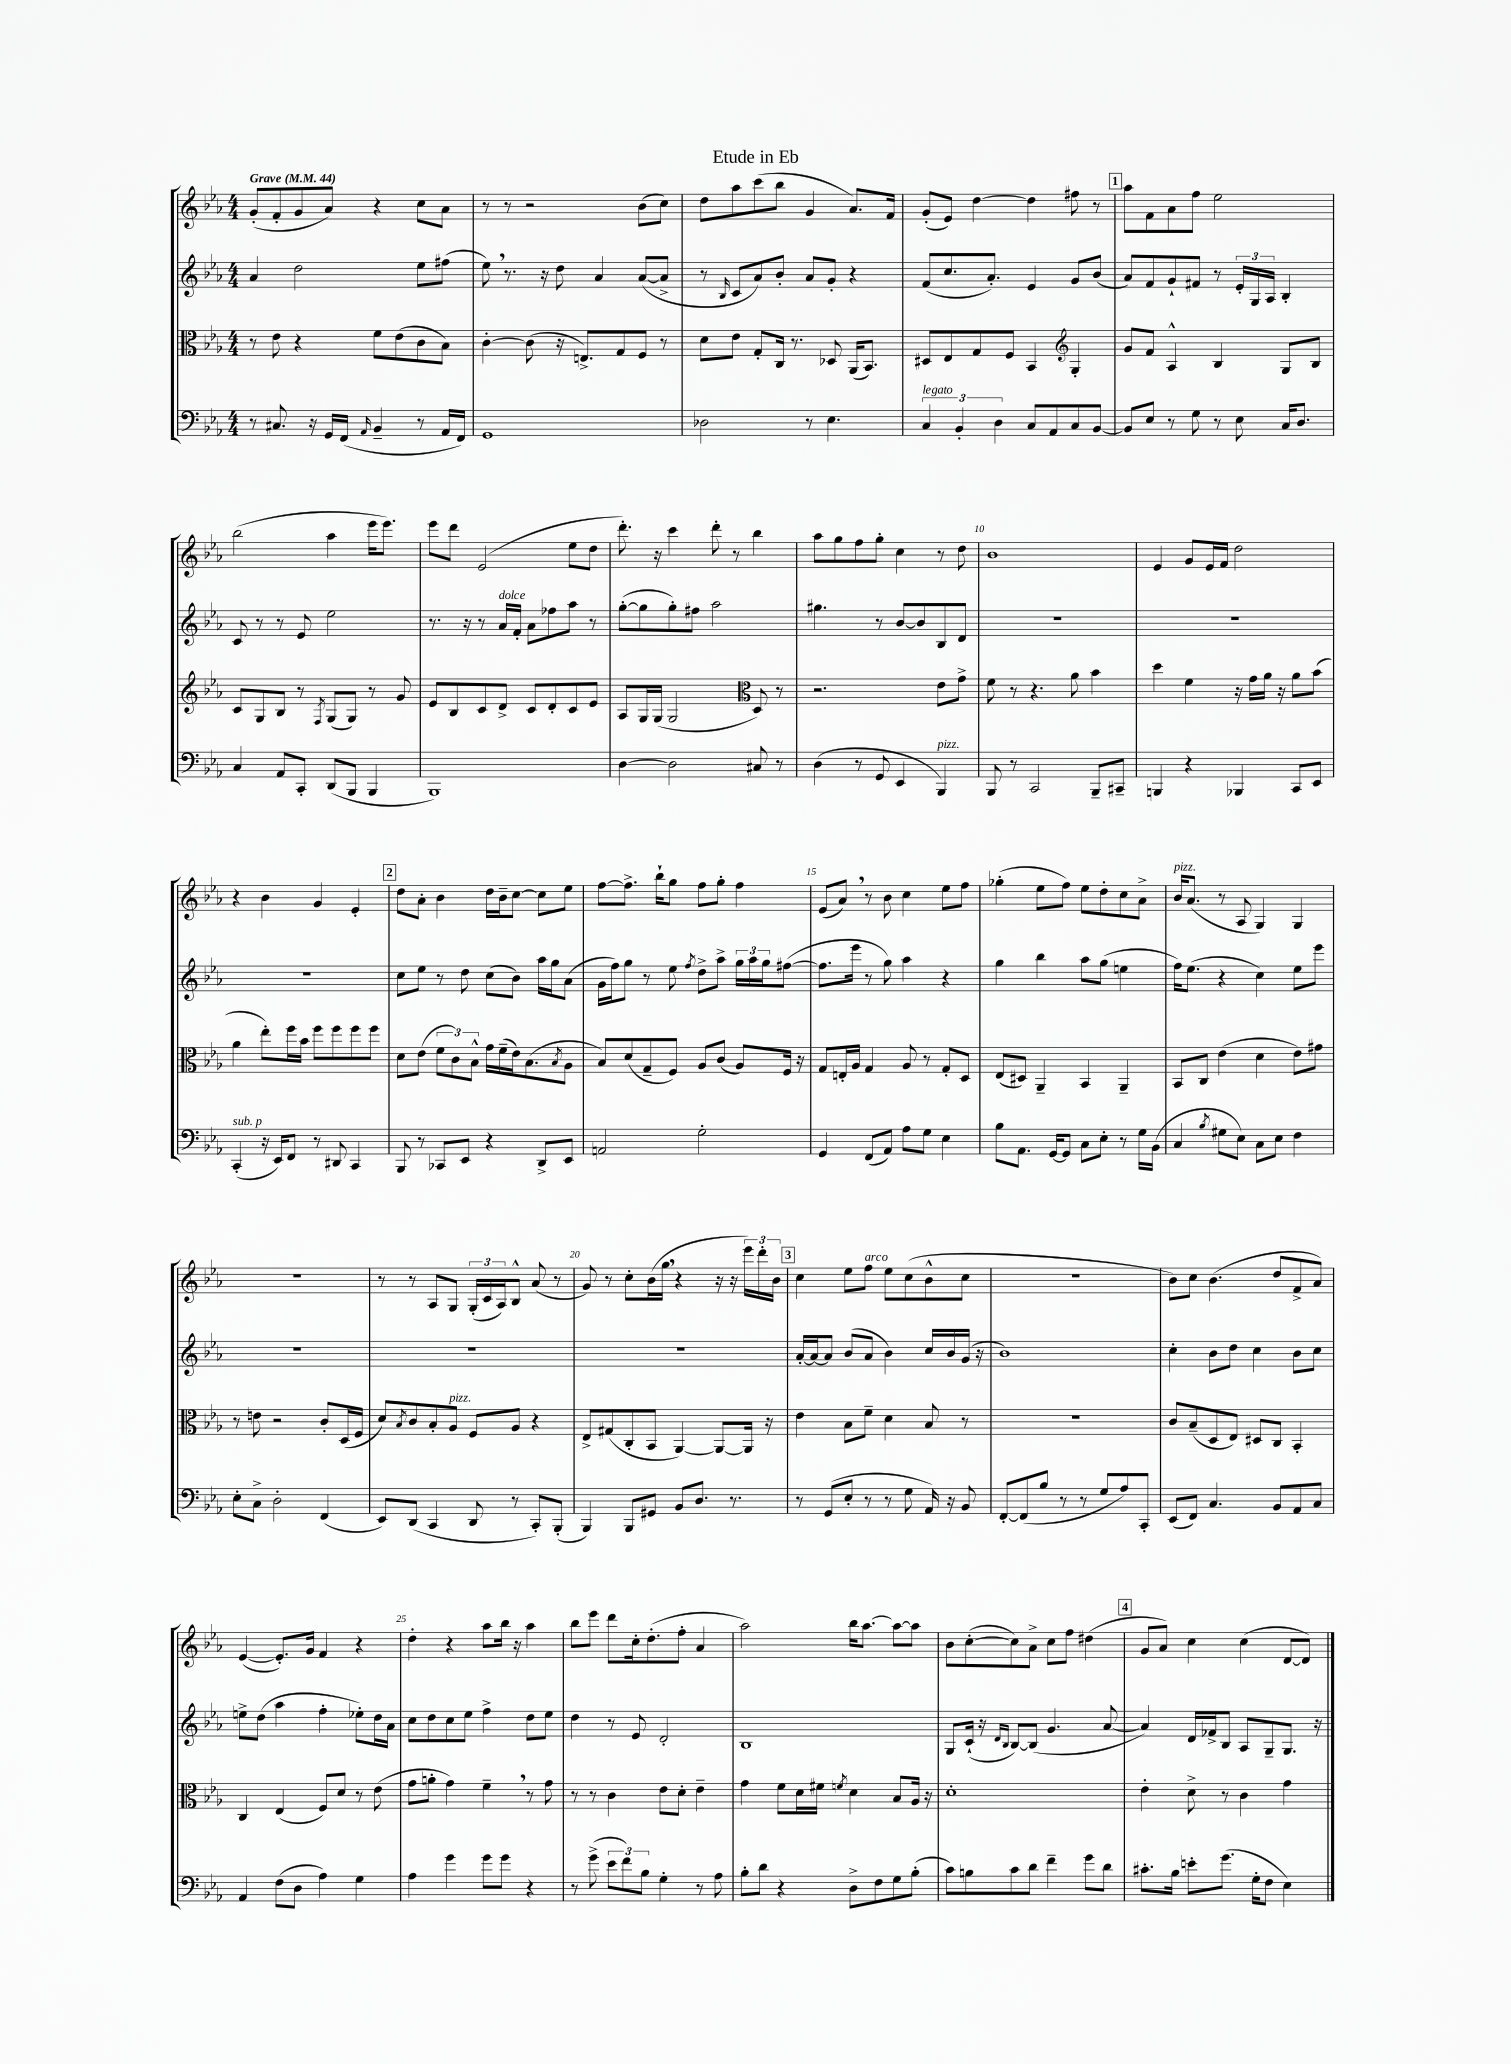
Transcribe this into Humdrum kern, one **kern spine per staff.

**kern	**kern	**kern	**kern
*staff4	*staff3	*staff2	*staff1
*clefF4	*clefC3	*clefG2	*clefG2
*k[b-e-a-]	*k[b-e-a-]	*k[b-e-a-]	*k[b-e-a-]
*M4/4	*M4/4	*M4/4	*M4/4
*MM44	*MM44	*MM44	*MM44
8r	8r	4a-	(8g'
8.C#	8e-	.	8f'
.	4r	2dd	8g
16r	.	.	.
16GG	.	.	8a-)
(16FF	.	.	.
16qqAA-	.	.	.
4BB-~	8f	.	4r
.	(8e-	.	.
8r	8c	8ee-	8cc
16AA-	8B-)	(8ff#	8a-
16FF)	.	.	.
=	=	=	=
1GG	[4c'	8ee-)	8r
.	.	8.r	8r
.	(8c]	.	2r
.	.	16r	.
.	16r	8dd	.
.	8.E^)	.	.
.	.	4a-	.
.	8G	.	.
.	8F	([8a-	(8b-
.	8r	8a-^]	8cc)
=	=	=	=
2D-	8d	8r	8dd
.	.	16qqB-	.
.	8e-	8c	8aa-
.	8G'	8a-)	(8ccc
.	16C	8b-'	8bb-
.	8.r	.	.
8r	.	8a-	4g
4.E-	8D-	8g'	.
.	(16AA-	4r	8.a-)
.	8.BB-)	.	.
.	.	.	16f
=	=	=	=
6C	8D#	(8f	(8g'
.	8E-	8.cc	8e-)
6BB-'	.	.	.
.	8G	.	[4dd
.	.	8.a-')	.
6D	.	.	.
.	8F	.	.
8C	4BB-	4e-	4dd]
8AA-	.	.	.
*	*clefG2	*	*
8C	4G'	8g	8ff#
[8BB-	.	(8b-	8r
=	=	=	=
8BB-]	8g	8a-)	8aa-
8E-	8f	8f	8f
8r	4A-^^	8g`	8a-
8G	.	8f#	8ff
8r	4B-	8r	2ee-
8E-	.	24e-'	.
.	.	24G	.
.	.	24A-	.
16C	8G	4B-'	.
8.D	.	.	.
.	8B-	.	.
=	=	=	=
4C	8c	8c	(2bb-
.	8G	8r	.
8AA-	8B-	8r	.
8CC'	8r	8e-	.
.	8qF	.	.
(8DD	(8G	2ee-	4aa-
8BBB-	8G)	.	.
4BBB-	8r	.	16eee-
.	.	.	8.eee-)
.	8g	.	.
=	=	=	=
1BBB-)	8e-	8.r	8eee-
.	8B-	.	8ddd
.	.	16r	.
.	8c	8r	(2e-
.	8d^	16a-	.
.	.	16f'	.
.	8c	8a-	.
.	8d'	8ff-	.
.	8c	8aa-	8ee-
.	8e-	8r	8dd
=	=	=	=
[4D	8A-	([8gg'	8.ddd')
.	16G	8gg]	.
.	(16G	.	16r
2D]	2G	8gg')	4ccc
.	.	8ff#	.
.	.	2aa-	8ddd'
.	.	.	8r
*	*clefC3	*	*
8C#	8D)	.	4bb-
8r	8r	.	.
=	=	=	=
(4D	2.r	4.gg#	8aa-
.	.	.	8gg
8r	.	.	8ff
8GG	.	8r	8gg'
4EE-	.	[8b-	4cc
.	.	8b-]	.
4BBB-)	8e-	8B-	8r
.	8g^	8d	8dd
=	=	=	=
8BBB-	8f	1r	1b-
8r	8r	.	.
2CC	4.r	.	.
.	8a-	.	.
8BBB-~	4b-	.	.
8CC#~	.	.	.
=	=	=	=
4BBB	4dd	1r	4e-
4r	4f	.	8g
.	.	.	16e-
.	.	.	16f
4BBB-	16r	.	2dd
.	16g	.	.
.	16a-	.	.
.	16r	.	.
8CC	8a-	.	.
8EE-	(8b-	.	.
=	=	=	=
(4CC'	4a-	1r	4r
16r	8ee-')	.	4b-
16EE-)	.	.	.
8FF	16ff	.	.
.	16b-	.	.
8r	8ff	.	4g
8DD#	8ff	.	.
4CC	8ff	.	4e-'
.	8ff	.	.
=	=	=	=
8BBB-	8d	8cc	8dd
8r	(8e-	8ee-	8a-'
8CC-	12f	8r	4b-
.	12c)	.	.
8EE-	.	8dd	.
.	12B-^^	.	.
4r	16g	(8cc	16dd
.	(16f~	.	16b-~
.	16e-)	8b-)	[8cc
.	(8.B-	.	.
8DD^	.	16aa-	8cc]
.	.	16gg	.
.	8qB-	.	.
8EE-	8A-	(8a-	8ee-
=	=	=	=
2AA	8B-)	16g	[8ff
.	.	16ff)	.
.	(8d	8gg	8.ff^]
.	8G~	8r	.
.	.	.	16bb-`
.	8F)	8ee-	8gg
.	.	8qff	.
2G'	8A-	8dd^	8ff
.	(8c	8aa-^	8gg'
.	8A-)	24gg	4ff
.	.	24aa-	.
.	.	24gg	.
.	16F	([8ff#	.
.	16r	.	.
=	=	=	=
4GG	8G	8.ff#]	(8e-
.	16E'	.	8a-)
.	16A-	16eee-	.
(8FF	4G	8r	8r
8AA-)	.	8gg)	8b-
8A-	8A-	4aa-	4cc
8G	8r	.	.
4E-	8G'	4r	8ee-
.	8D	.	8ff
=	=	=	=
8B-	(8E-	4gg	(4gg-'
8.AA-	8D#)	.	.
.	4AA-~	4bb-	8ee-
[16GG	.	.	.
8GG]	.	.	8ff)
8C	4BB-	8aa-	8ee-
8E-'	.	(8gg	8dd'
8r	4AA-~	4ee	8cc
16G	.	.	8a-^
(16BB-	.	.	.
=	=	=	=
4C	8BB-	16ff)	16b-
.	.	(8.ee-	(8.a-
.	8C	.	.
8qB-	.	.	.
8G#	(4e-	4r	8r
8E-)	.	.	8A-
8C	4d	4cc)	4G)
8E-	.	.	.
4F	8e-)	8ee-	4G
.	8g#	8eee-	.
=	=	=	=
8E-'	8r	1r	1r
8C^	8e	.	.
2D'	2r	.	.
(4FF	8c'	.	.
.	(16D	.	.
.	16F	.	.
=	=	=	=
8EE-)	8d)	1r	8r
.	8qB-	.	.
(8DD	8c	.	8r
4CC	8B-'	.	8A-
.	8A-	.	8G
8DD	8F	.	(24G'
.	.	.	24c
.	.	.	24A-)
8r	8A-	.	8B-^^
8CC')	4r	.	(8a-
(8BBB-'	.	.	8r
=	=	=	=
4BBB-)	8E-^	1r	8g)
.	(8G#	.	8r
8BBB-	8C'	.	8cc'
8GG#	8BB-	.	(16b-
.	.	.	16gg
8BB-	[4AA-)	.	4r
8.D	.	.	.
.	8AA-_	.	16r
8.r	.	.	16r
.	16AA-]	.	24eee-)
.	.	.	24ddd'
.	16r	.	.
.	.	.	24b-
=	=	=	=
8r	4e-	[16a-'	4cc
.	.	16a-_	.
(8GG	.	8a-]	.
8E-'	8B-	(8b-	8ee-
8r	8f~	8a-	8ff
8r	4d	4b-)	8ee-
8G	.	.	(8cc
16AA-)	8B-	16cc	8b-^^
16r	.	16b-	.
8BB-	8r	(16g	8cc
.	.	16r	.
=	=	=	=
[8FF'	1r	1b-)	1r
(8FF]	.	.	.
8B-	.	.	.
8r	.	.	.
8r	.	.	.
8G	.	.	.
8A-)	.	.	.
8CC'	.	.	.
=	=	=	=
(8EE-	8c	4cc'	8b-)
8FF)	(8B-~	.	8cc
4.C	8D	8b-	(4.b-
.	8E-)	8dd	.
.	8D#	4cc	.
8BB-	8C	.	8dd
8AA-	4BB-'	8b-	8f^
8C	.	8cc	8a-)
=	=	=	=
4AA-	4C	8ee^	([4e-
.	.	(8dd	.
(8F	(4E-	4aa-	8.e-'])
8D	.	.	.
.	.	.	16g
4A-)	8F)	4ff'	4f
.	8d	.	.
4G	8r	8ee-')	4r
.	(8e-	16dd	.
.	.	16a-	.
=	=	=	=
4A-	8g	8cc	4dd'
.	8a'	8dd	.
4g	4g)	8cc	4r
.	.	8ee-	.
8g	4f~	4ff^	8aa-
8g	.	.	16bb-
.	.	.	16r
4r	8r	8dd	4aa-
.	8g	8ee-	.
=	=	=	=
8r	8r	4dd	8bb-
(8g^	8r	.	8eee-
12e-	4c	8r	8ddd
12f)	.	.	.
.	.	8e-	16cc'
12B-	.	.	.
.	.	.	(8.dd'
4G'	8e-	2d'	.
.	8d'	.	8ff'
8r	4e-~	.	4a-
8A-	.	.	.
=	=	=	=
8B-'	4g	1B-	2aa-)
8d	.	.	.
4r	8f	.	.
.	16d	.	.
.	16f#	.	.
.	8qf	.	.
8D^	4d	.	16bb-
.	.	.	[8.aa-
8F	.	.	.
8G	8B-	.	8aa-_
(8B-'	16A-	.	8aa-]
.	16r	.	.
=	=	=	=
8c)	1d'	8G	8b-
8B	.	(16c`	([8cc'
.	.	16r	.
.	.	16qqd	.
.	.	16qqB-	.
8c	.	[8B-)	8cc])
8d	.	(8B-]	8a-^
4f~	.	4.g	8cc
.	.	.	8ff
8g	.	.	(4dd#
8d	.	[8a-	.
=	=	=	=
8.c#'	4e-'	4a-])	8g
.	.	.	8a-)
16B-	.	.	.
8e'	8d^	16d	4cc
.	.	16f-^	.
(8.g	8r	8B-	.
.	4c	8A-	(4cc
16G'	.	.	.
8F	.	8G~	.
4E-)	4g	8.G	[8d
.	.	.	8d])
.	.	16r	.
==	==	==	==
*-	*-	*-	*-
